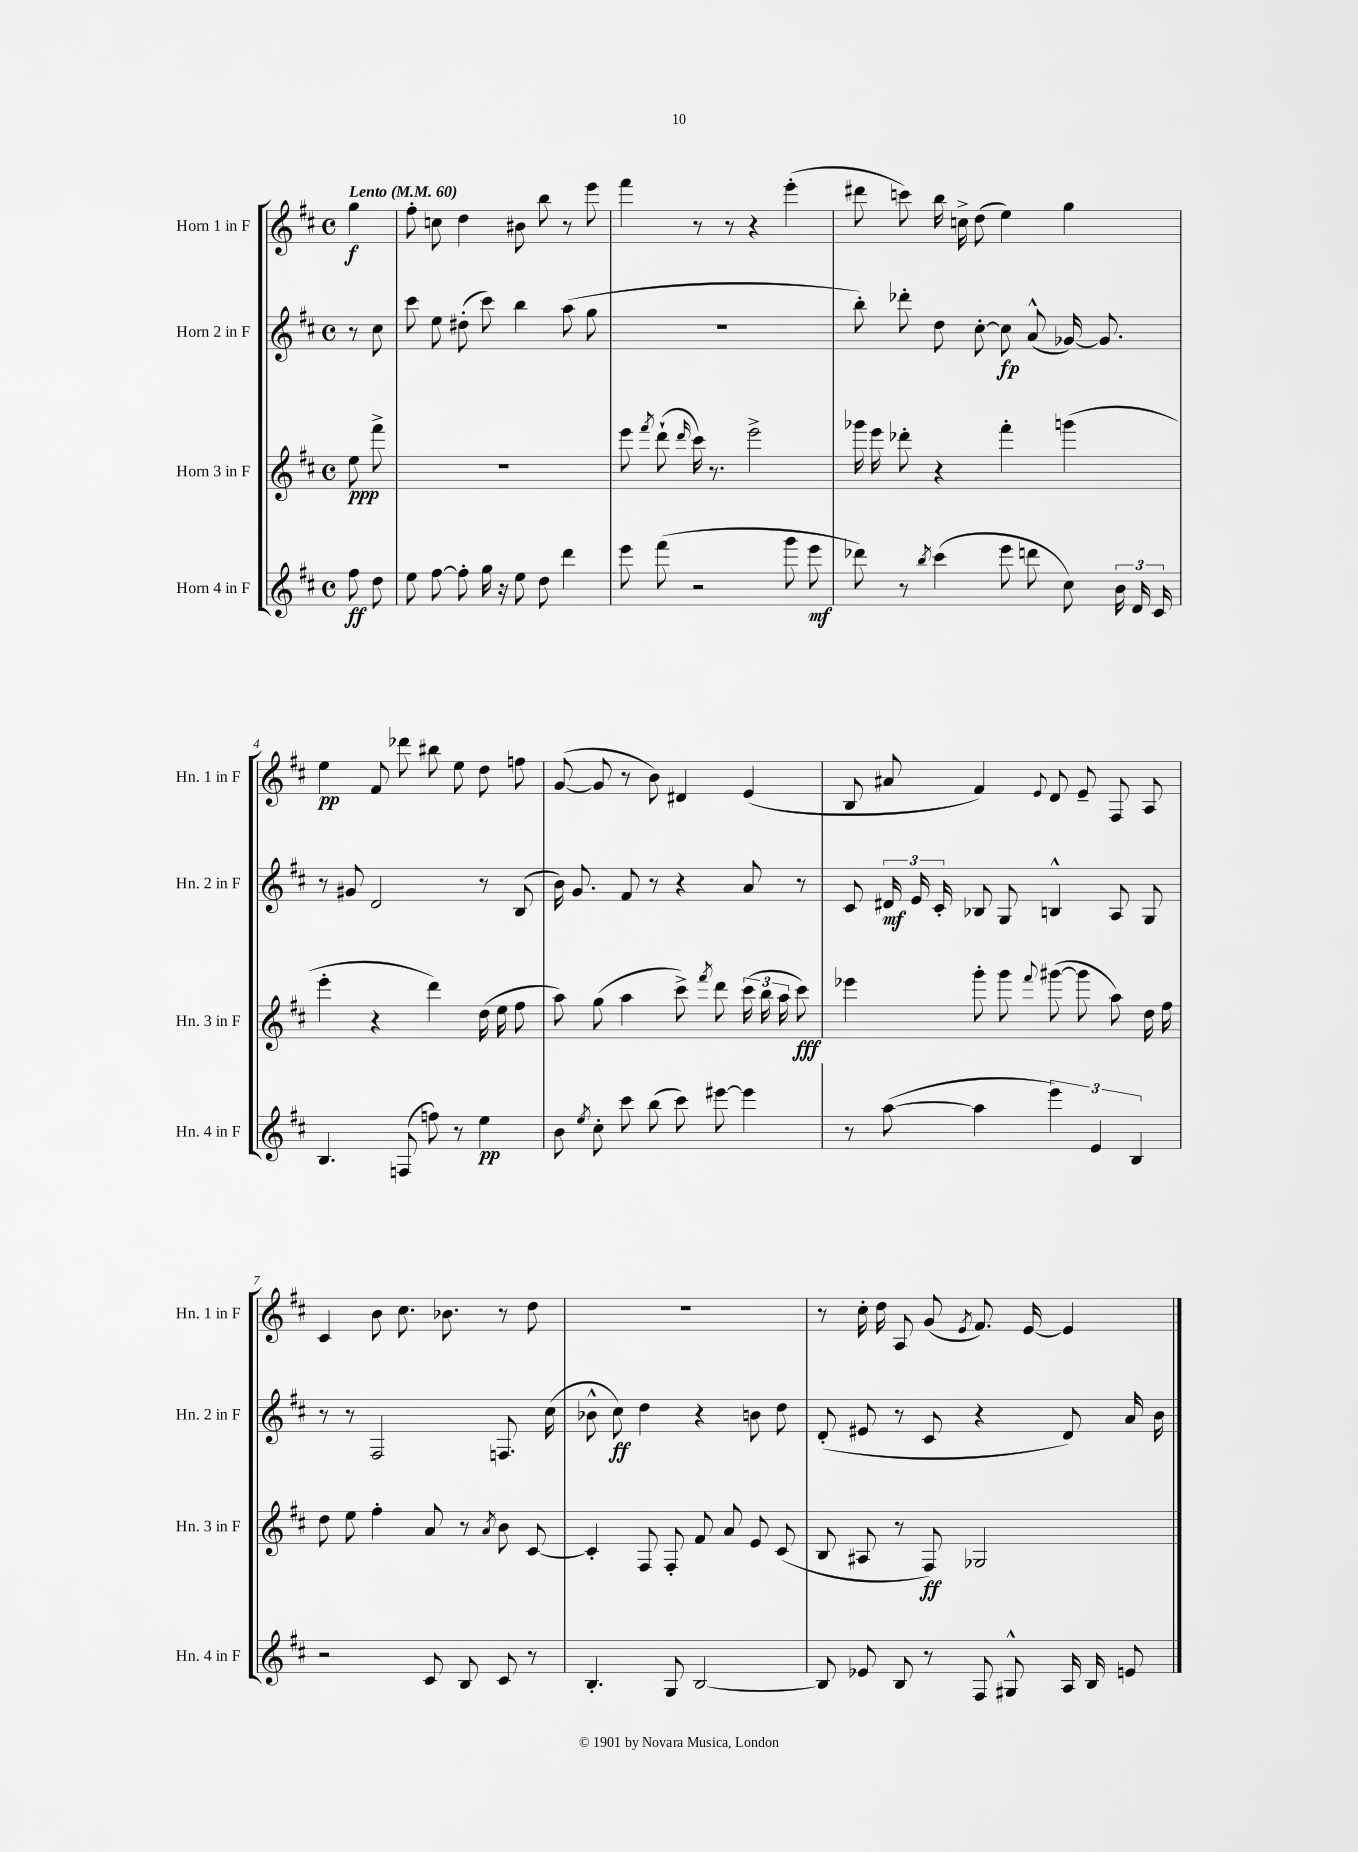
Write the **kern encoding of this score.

**kern	**dynam	**kern	**dynam	**kern	**dynam	**kern	**dynam
*part4	*part4	*part3	*part3	*part2	*part2	*part1	*part1
*staff4	*staff4	*staff3	*staff3	*staff2	*staff2	*staff1	*staff1
*I"Horn 4 in F	*	*I"Horn 3 in F	*	*I"Horn 2 in F	*	*I"Horn 1 in F	*
*I'Hn. 4 in F	*	*I'Hn. 3 in F	*	*I'Hn. 2 in F	*	*I'Hn. 1 in F	*
*clefG2	*	*clefG2	*	*clefG2	*	*clefG2	*
*k[f#c#]	*	*k[f#c#]	*	*k[f#c#]	*	*k[f#c#]	*
*M4/4	*	*M4/4	*	*M4/4	*	*M4/4	*
*met(c)	*	*met(c)	*	*met(c)	*	*met(c)	*
*MM60	*	*MM60	*	*MM60	*	*MM60	*
=	=	=	=	=	=	=	=
!	!	!	!	!	!	!LO:TX:a:B:t=Lento	!
8ff#\	ff	8ee\	ppp	8r	.	4gg\	f
8dd\	.	8fff#^\	.	8cc#\	.	.	.
=1	=1	=1	=1	=1	=1	=1	=1
8ee\	.	1r	.	8ccc#\	.	8ff#'\	.
[8ff#\	.	.	.	8ee\	.	8ccn\	.
8ff#'\]	.	.	.	(8dd#X'\	.	4dd\	.
16gg\	.	.	.	8ccc#\)	.	.	.
16r	.	.	.	.	.	.	.
8ee\	.	.	.	4bb\	.	8b#X\	.
8dd\	.	.	.	.	.	8bb\	.
4ddd\	.	.	.	(8aa\	.	8r	.
.	.	.	.	8gg\	.	8eee\	.
=2	=2	=2	=2	=2	=2	=2	=2
8eee\	.	8eee\	.	1r	.	4fff#\	.
.	.	8qfff#/	.	.	.	.	.
(8fff#\	.	(8ddd`\	.	.	.	.	.
.	.	16qqddd/	.	.	.	.	.
2r	.	16ccc#\)	.	.	.	8r	.
.	.	8.r	.	.	.	.	.
.	.	.	.	.	.	8r	.
.	.	2eee^\	.	.	.	4r	.
8ggg\	.	.	.	.	.	(4eee'\	.
8eee\	mf	.	.	.	.	.	.
=3	=3	=3	=3	=3	=3	=3	=3
8ddd-X\)	.	16ggg-X\	.	8bb'\)	.	8ddd#X\	.
.	.	16eee\	.	.	.	.	.
8r	.	8ddd-X'\	.	8ddd-X'\	.	8cccn\)	.
8qbb/	.	.	.	.	.	.	.
(4ccc#\	.	4r	.	8dd\	.	16bb\	.
.	.	.	.	.	.	16ccn^\	.
.	.	.	.	[8cc#'\	.	(8dd\	.
8eee\	.	4fff#'\	.	8cc#\]	fp	4ee\)	.
8dddn\	.	.	.	(8a^^/	.	.	.
8cc#\)	.	(4gggn\	.	[16g-X/)	.	4gg\	.
.	.	.	.	8.g-/]	.	.	.
24b\	.	.	.	.	.	.	.
24d/	.	.	.	.	.	.	.
24c#/	.	.	.	.	.	.	.
!!LO:LB:g=z
=4	=4	=4	=4	=4	=4	=4	=4
4.B/	.	4eee'\	.	8r	.	4ee\	pp
.	.	.	.	8g#X/	.	.	.
.	.	4r	.	2d/	.	8f#/	.
(8Fn/	.	.	.	.	.	8ddd-X\	.
8ffn\)	.	4ddd\)	.	.	.	8bb#X\	.
8r	.	.	.	.	.	8ee\	.
4ee\	pp	(16dd\	.	8r	.	8dd\	.
.	.	16ee\	.	.	.	.	.
.	.	8ff#\	.	(8B/	.	8ffn\	.
=5	=5	=5	=5	=5	=5	=5	=5
8b\	.	8aa\)	.	16b\)	.	([8g/	.
.	.	.	.	8.g/	.	.	.
8qee/	.	.	.	.	.	.	.
8cc#'\	.	(8gg\	.	.	.	8g/]	.
8ccc#\	.	4aa\	.	8f#/	.	8r	.
(8bb\	.	.	.	8r	.	8b\)	.
8ccc#\)	.	8ccc#^\)	.	4r	.	4d#X/	.
.	.	8qfff#/	.	.	.	.	.
[8eee#X\	.	8ddd\	.	.	.	.	.
4eee#\]	.	(24ccc#\	.	8a/	.	(4e/	.
.	.	24bb\	.	.	.	.	.
.	.	24aa\	.	.	.	.	.
.	.	8ccc#\)	fff	8r	.	.	.
=6	=6	=6	=6	=6	=6	=6	=6
8r	.	4eee-X\	.	8c#/	.	8B/	.
([8aa\	.	.	.	24d#X/	mf	8a#X/	.
.	.	.	.	24e/	.	.	.
.	.	.	.	24c#'/	.	.	.
4aa\]	.	8ggg'\	.	8B-X/	.	4f#/)	.
.	.	8ggg\	.	8G/	.	.	.
.	.	8qqfff#/	.	.	.	8qqe/	.
6eee\)	.	([8ggg#X\	.	4Bn^^/	.	8d/	.
.	.	8ggg#\]	.	.	.	8e~/	.
6e/	.	.	.	.	.	.	.
.	.	8aa\)	.	8A/	.	8F#/	.
6B/	.	.	.	.	.	.	.
.	.	16dd\	.	8G/	.	8A/	.
.	.	16ff#\	.	.	.	.	.
!!LO:LB:g=z
=7	=7	=7	=7	=7	=7	=7	=7
2r	.	8dd\	.	8r	.	4c#/	.
.	.	8ee\	.	8r	.	.	.
.	.	4ff#'\	.	2F#/	.	8b\	.
.	.	.	.	.	.	8.cc#\	.
8c#/	.	8a/	.	.	.	.	.
.	.	.	.	.	.	8.b-X\	.
8B/	.	8r	.	.	.	.	.
.	.	8qa/	.	.	.	.	.
8c#/	.	8b\	.	8.Fn/	.	8r	.
8r	.	[8c#/	.	.	.	8dd\	.
.	.	.	.	(16cc#\	.	.	.
=8	=8	=8	=8	=8	=8	=8	=8
4.B'/	.	4c#'/]	.	8b-X^^\	.	1r	.
.	.	.	.	8cc#\)	ff	.	.
.	.	8F#/	.	4dd\	.	.	.
8G/	.	8F#'/	.	.	.	.	.
[2B/	.	8f#/	.	4r	.	.	.
.	.	8a/	.	.	.	.	.
.	.	8e/	.	8bn\	.	.	.
.	.	(8c#/	.	8dd\	.	.	.
=9	=9	=9	=9	=9	=9	=9	=9
8B/]	.	8B/	.	(8d'/	.	8r	.
8e-X/	.	8A#X/	.	8e#X/	.	16cc#'\	.
.	.	.	.	.	.	16dd\	.
8B/	.	8r	.	8r	.	8A/	.
8r	.	8F#/)	ff	8c#/	.	(8g/	.
.	.	.	.	.	.	8qe/	.
8F#/	.	2G-X/	.	4r	.	8.f#/)	.
8G#X^^/	.	.	.	.	.	.	.
.	.	.	.	.	.	[16e/	.
16A/	.	.	.	8d/)	.	4e/]	.
16B/	.	.	.	.	.	.	.
8en/	.	.	.	16a/	.	.	.
.	.	.	.	16b\	.	.	.
==	==	==	==	==	==	==	==
*-	*-	*-	*-	*-	*-	*-	*-
